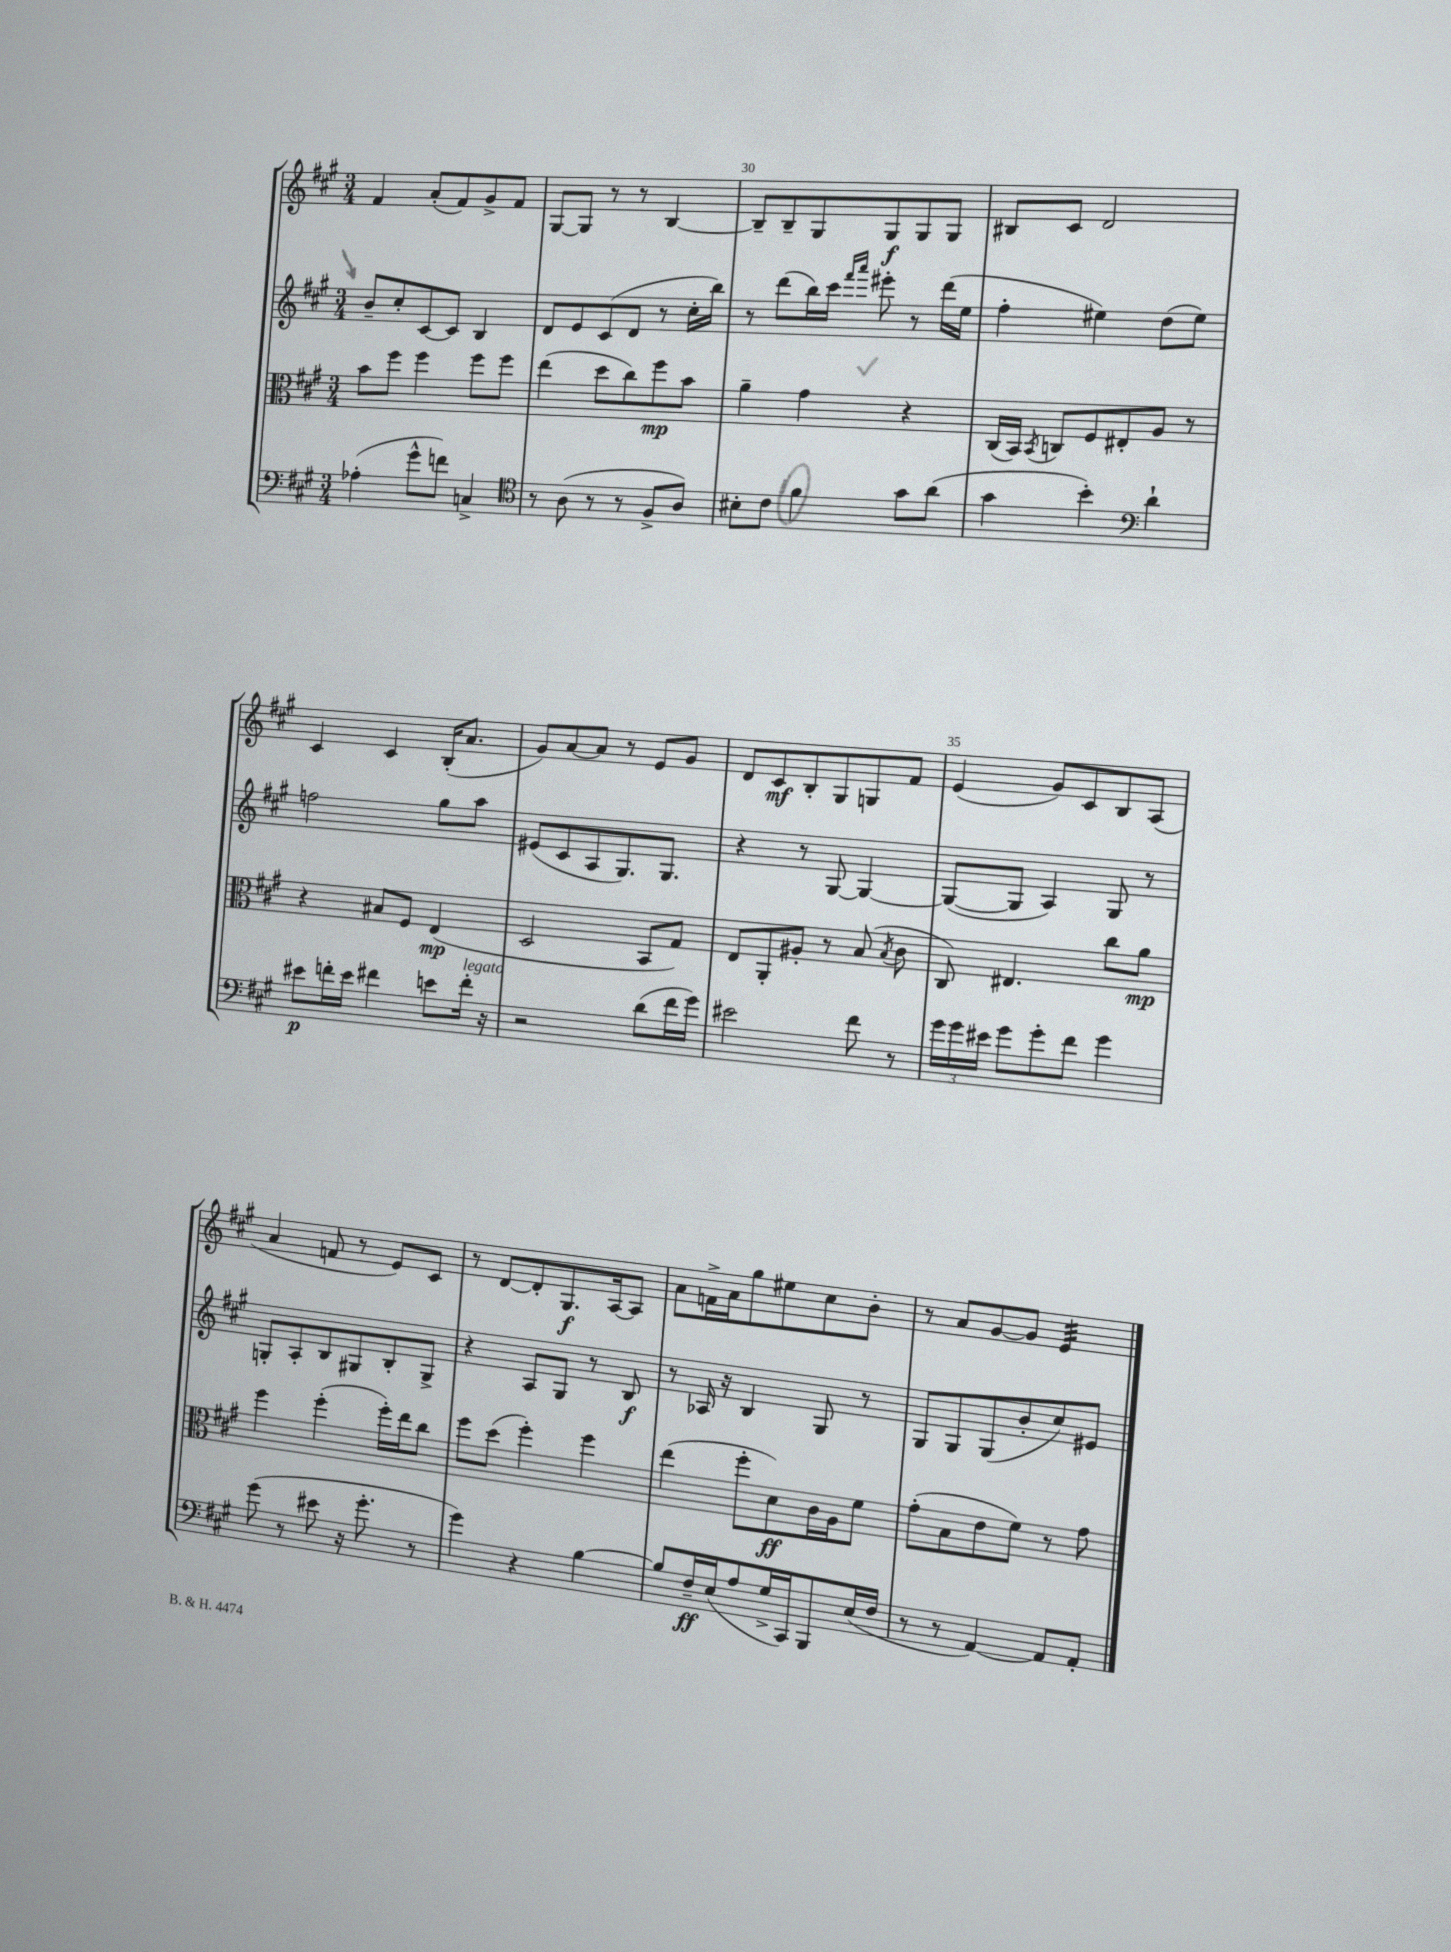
<<
\new StaffGroup <<
\new Staff = "s0" {
    \clef treble \key a \major \numericTimeSignature \time 3/4
    \autoBeamOff fis'4 a'8[-.( fis'8) gis'8-> fis'8] |
    gis8[~ gis8] r8 r8 b4~ |
    b8[-- b8-- gis8 gis8\f gis8 gis8] |
    bis8[ cis'8] d'2 |
    cis'4 cis'4 b16[-.( a'8.] |
    gis'8[) a'8~ a'8] r8 e'8[ gis'8] |
    d'8[ cis'8\mf b8-. gis8 g8 fis'8] |
    e'4( gis'8[) cis'8 b8 a8]( |
    a'4 f'8 r8 e'8[) cis'8] |
    r8 d'8[~ d'8-. gis8.\f a16~ a8] |
    a'8[ f'16-> a'16 gis''8 eis''8 cis''8 b'8]-. |
    r8 a'8[ gis'8~ gis'8] e'4:32 \bar "|." |
}
\new Staff = "s1" {
    \clef treble \key a \major \numericTimeSignature \time 3/4
    \autoBeamOff b'8[-- cis''8-. cis'8~ cis'8] b4 |
    d'8[ e'8 cis'8( d'8] r8 cis''16[-. b''16]) |
    r8 d'''8[( b''16) cis'''16] \grace { fis'''16[ a'''16] } eis'''8-. r8 d'''16[( e''16] |
    fis''4-. eis''4) d''8[( eis''8]) |
    f''2 gis''8[ a''8] |
    eis'8[( cis'8 a8 gis8.) gis8.] |
    r4 r8 gis8~ gis4~ |
    gis8[~( gis8] a4) gis8 r8 |
    g8[-. a8-. b8 gis8 b8-. gis8]-> |
    r4 a8[ gis8] r8 b8\f |
    r8 aes16 r16 b4 gis8 r8 |
    gis8[ gis8 gis8( b'8-. cis''8) eis'8] \bar "|." |
}
\new Staff = "s2" {
    \clef alto \key a \major \numericTimeSignature \time 3/4
    \autoBeamOff b'8[ fis''8] fis''4 fis''8[ fis''8] |
    e''4( d''8[ cis''8) fis''8\mp b'8] |
    a'4-- gis'4 r4 |
    cis16[( b,16]) \acciaccatura { b,8 } c8[ fis8 eis8-. a8] r8 |
    r4 bis8[ fis8] e4\mp( |
    d2 b,8[ gis8]) |
    e8[ a,8-. ais8]-. r8 b8( \acciaccatura { b8 } cis'8 |
    cis8) eis4. cis''8[ a'8]\mp |
    fis''4 fis''4-.( fis''16[-.) e''16 cis''8] |
    fis''8[ d''8]( fis''4-.) fis''4 |
    e''4( fis''8[-. d'8\ff) cis'16 a16 fis'8] |
    gis'8[-.( b8 e'8 fis'8]) r8 gis'8 \bar "|." |
}
\new Staff = "s3" {
    \clef bass \key a \major \numericTimeSignature \time 3/4
    \autoBeamOff aes4-.( gis'8[-^ f'8]) c4-> |
    \clef tenor r8 a8( r8 r8 fis8[-> a8]) |
    bis8[-. cis'8] fis'4 gis'8[ a'8]( |
    gis'4 b'4-.) \clef bass d'4-! |
    eis'8[\p f'16-. eis'16] fis'4 e'8[ fis'16]-.^\markup { \italic "legato" } r16 |
    r2 d'8[( fis'16 gis'16]) |
    eis'2 fis'8 r8 |
    \tuplet 3/2 { gis'16[ gis'16 eis'16] } gis'8[ gis'8-. fis'8] gis'4 |
    gis'8( r8 eis'8 r16 gis'8.-. r8 |
    gis'4) r4 b4~ |
    b8[ fis16--\ff e16( a8 gis16-> cis,16) b,,8 e16( fis16] |
    r8 r8 a,4~) a,8[ a,8]-. \bar "|." |
}
>>
>>
\layout { \context { \Score currentBarNumber = #28 \override BarNumber.break-visibility = ##(#f #t #t) barNumberVisibility = #(every-nth-bar-number-visible 5) } }
